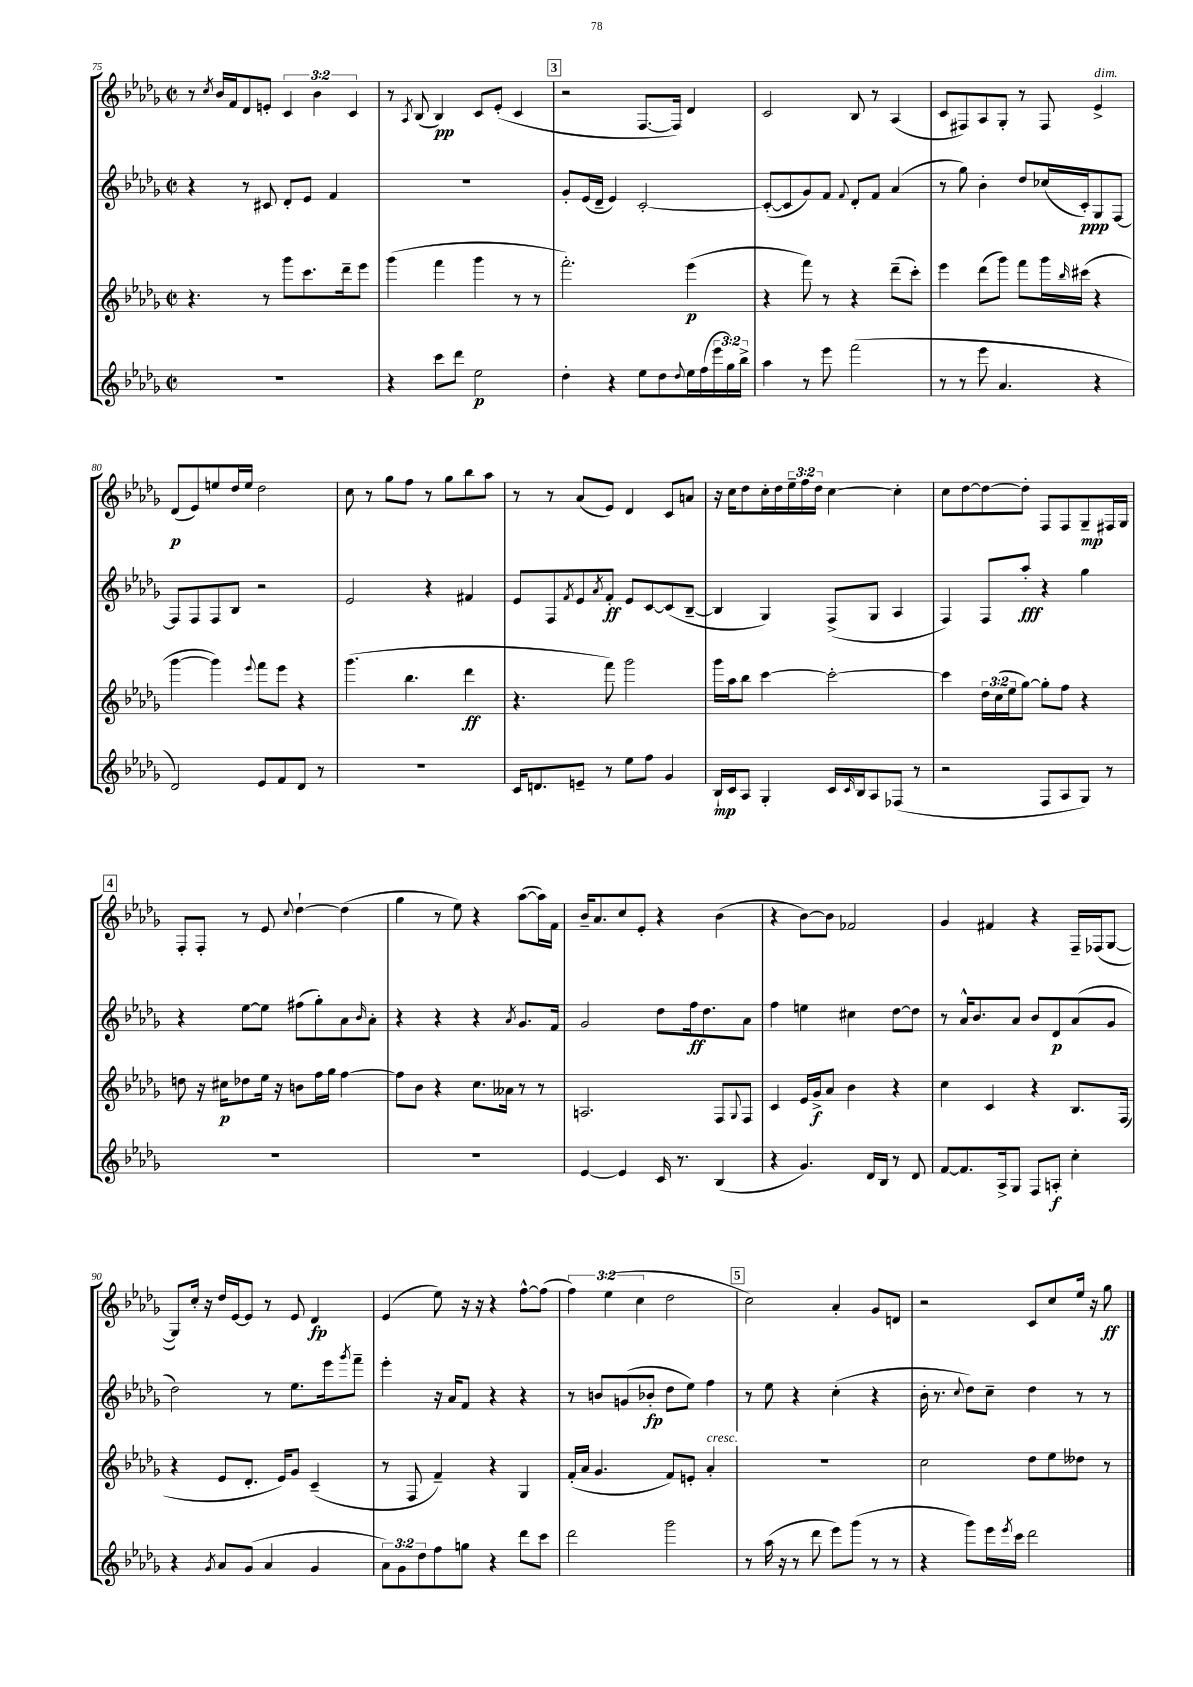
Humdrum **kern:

**kern	**kern	**kern	**kern
*staff4	*staff3	*staff2	*staff1
*clefG2	*clefG2	*clefG2	*clefG2
*k[b-e-a-d-g-]	*k[b-e-a-d-g-]	*k[b-e-a-d-g-]	*k[b-e-a-d-g-]
*M2/2	*M2/2	*M2/2	*M2/2
*met(c|)	*met(c|)	*met(c|)	*met(c|)
1r	4.r	4r	8r
.	.	.	8qcc
.	.	.	16b-
.	.	.	16f
.	.	8r	8d-
.	8r	8c#	8e'
.	8ggg-	8d-'	6c
.	8.ccc	8e-	.
.	.	.	6b-
.	.	4f	.
.	16ddd-~	.	.
.	.	.	6c
.	8eee-	.	.
=	=	=	=
4r	(4ggg-	1r	8r
.	.	.	8qA-
.	.	.	(8B-
8ccc	4fff	.	4B-)
8ddd-	.	.	.
2ee-	4ggg-	.	8c
.	.	.	(8e-'
.	8r	.	4c
.	8r	.	.
=	=	=	=
4dd-'	2.fff')	8g-'	2r
.	.	(16e-	.
.	.	16d-~	.
4r	.	4e-)	.
8ee-	.	[2c'	[8.F
8dd-	.	.	.
.	.	.	16F])
8qqdd-	.	.	.
16ee-	(4eee-	.	4d-
(16ff	.	.	.
24eee-	.	.	.
24gg-)	.	.	.
24bb-^	.	.	.
=	=	=	=
4aa-	4r	(8c'_	2c
.	.	8c]	.
8r	8fff)	8g-)	.
8eee-	8r	8f	.
.	.	8qqf	.
(2fff	4r	8d-'	8B-
.	.	8f	8r
.	(8ddd-~	(4a-	(4A-
.	8ccc')	.	.
=	=	=	=
8r	4eee-	8r	8c
8r	.	8gg-)	8F#)
8eee-	(8ddd-	4b-'	8A-
4.a-	8ggg-)	.	8G-'
.	8fff	8dd-	8r
.	16ggg-	(16cc-	8F#
.	16qqbb-	.	.
.	(16ccc#	16c')	.
4r	4r	8G-	4e-^
.	.	[8F	.
=	=	=	=
2d-)	[4ggg-	8F]	(8d-
.	.	8F	8e-)
.	4ggg-])	8F	8ee
.	.	8B-	16dd-
.	.	.	16ee
.	8qqeee-	.	.
8e-	8fff	2r	2dd-
8f	8eee-	.	.
8d-	4r	.	.
8r	.	.	.
=	=	=	=
1r	(4.ggg-	2e-	8cc
.	.	.	8r
.	.	.	8gg-
.	4.bb-	.	8ff
.	.	4r	8r
.	.	.	8gg-
.	4ddd-	4f#	8bb-
.	.	.	8aa-
=	=	=	=
16c	4.r	8e-	8r
8.d	.	.	.
.	.	8F	8r
.	.	8qf	.
8e~	.	8e-	(8a-
.	.	8qa-	.
8r	8fff)	8f'	8e-)
8ee-	2ggg-	8e-	4d-
8ff	.	[8c	.
4g-	.	(8c]	8c
.	.	[8B-~	8a
=	=	=	=
16B-`	16ggg-	4B-]	16r
16c	16aa-	.	16cc
8A-	8bb-	.	8dd-
4G-'	[4ccc	4G-)	16cc'
.	.	.	16dd-
.	.	.	24ee-~
.	.	.	24ff
.	.	.	24dd-
16c	2ccc'_	(8F^	[4cc
16qqc	.	.	.
16B-	.	.	.
8A-	.	8G-	.
(8F-	.	4A-	4cc']
8r	.	.	.
=	=	=	=
2r	4ccc]	4F)	8cc
.	.	.	[8dd-
.	24dd-	8F	8dd-_
.	(24cc	.	.
.	24ee-	.	.
.	[8gg-)	8aa-'	8dd-']
8F	8gg-']	4r	8F
8A-	8ff	.	8F
8G-)	4r	4gg-	8G-~
8r	.	.	16F#
.	.	.	16G-
=	=	=	=
1r	8dd	4r	8F'
.	16r	.	8F'
.	16cc#	.	.
.	8dd-	[8ee-	8r
.	16ee-	8ee-]	8e-
.	16r	.	.
.	.	.	8qqcc
.	8b	(8ff#	[4dd-`
.	16ff	8gg-')	.
.	16gg-	.	.
.	[4ff	8a-	(4dd-]
.	.	16qqb-	.
.	.	8a-'	.
=	=	=	=
1r	8ff]	4r	4gg-
.	8b-	.	.
.	4r	4r	8r
.	.	.	8ee-)
.	8.cc	4r	4r
.	16a--	.	.
.	.	8qa-	.
.	8r	8.g-	([8aa-
.	8r	.	16aa-])
.	.	16f	16f
=	=	=	=
[4e-	2.A	2g-	16b-~
.	.	.	8.a-
4e-]	.	.	8cc
.	.	.	8e-'
16c	.	8dd-	4r
8.r	.	.	.
.	.	16ff	.
.	.	8.dd-	.
(4B-	8F	.	(4b-
.	8qqG-	.	.
.	8F	8a-	.
=	=	=	=
4r	4c	4ff	4r
4.g-)	16e-	4ee	[8b-)
.	16g-^	.	.
.	8a-	.	8b-]
.	4b-	4cc#	2f-
16d-	.	.	.
16B-	.	.	.
8r	4r	[8dd-	.
8d-	.	8dd-]	.
=	=	=	=
[8f	4cc	8r	4g-
8.f]	.	16a-^^	.
.	.	8.b-	.
.	4c	.	4f#
16A-^	.	.	.
8G-	.	8a-	.
8F	4r	8b-	4r
8A'	.	8d-	.
4cc'	8.B-	(8a-	16F~
.	.	.	(16F-
.	.	8g-	[8G-
.	(16F	.	.
=	=	=	=
4r	4r	2dd-)	8G-])
.	.	.	16cc'
.	.	.	16r
8qg-	.	.	.
8a-	8e-	.	16dd-
.	.	.	[16e-
(8g-	8.d-'	.	8e-]
4a-	.	8r	8r
.	16e-)	.	.
.	8g-	8.ee-	8e-
4g-	(4c~	.	4d-
.	.	16eee-	.
.	.	8qggg-	.
.	.	8fff~	.
=	=	=	=
12a-)	8r	4eee-'	(4e-
12g-	.	.	.
.	8F	.	.
12dd-	.	.	.
8ff	4f~)	16r	8ee-)
.	.	16a-	.
8gg	.	8f	16r
.	.	.	16r
4r	4r	4r	4r
8ddd-	4G-	4r	[8ff^^
8ccc	.	.	(8ff]
=	=	=	=
2ddd-	(16f'	8r	6ff)
.	16a-	.	.
.	4.g-	8b	.
.	.	.	(6ee-
.	.	(8g	.
.	.	.	6cc
.	.	8b-'	.
2ggg-	8f)	8dd-	2dd-
.	8e'	8ee-)	.
.	4a-'	4ff	.
=	=	=	=
8r	1r	8r	2cc)
(16aa-	.	8ee-	.
16r	.	.	.
8r	.	4r	.
8ddd-	.	.	.
8eee-)	.	(4cc'	4a-'
(8ggg-	.	.	.
8r	.	4r	8g-
8r	.	.	8d
=	=	=	=
4r	2cc	16b-'	2r
.	.	8.r	.
.	.	8qqcc	.
8ggg-)	.	8dd-)	.
16eee-	.	8cc~	.
8qeee-	.	.	.
16ccc	.	.	.
2ddd-	8dd-	4dd-	8c
.	8ee-	.	8cc
.	8dd--	8r	16ee-
.	.	.	16r
.	8r	8r	8gg-
==	==	==	==
*-	*-	*-	*-
